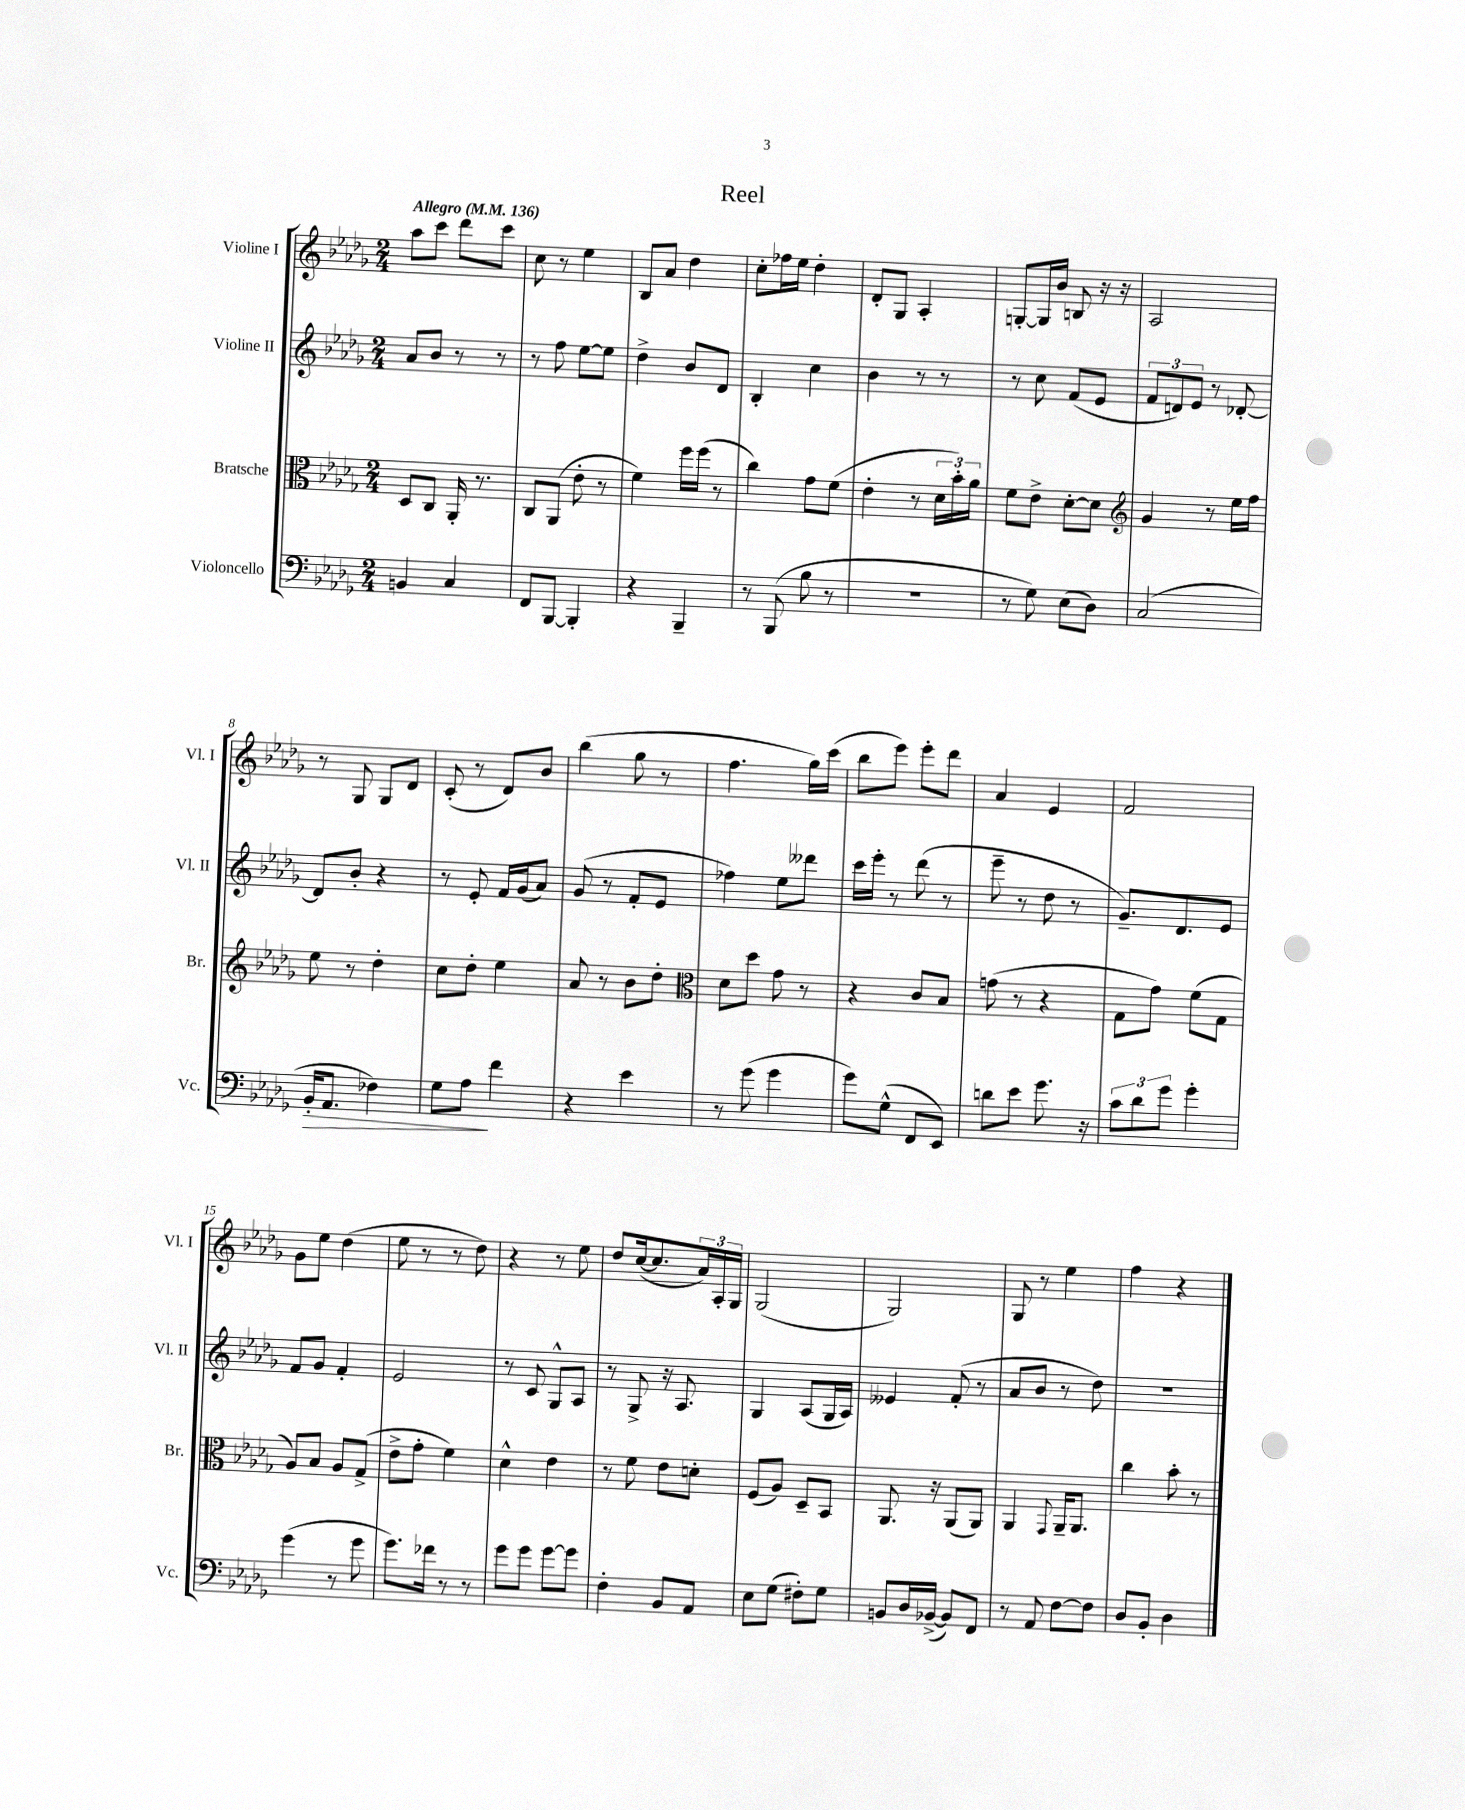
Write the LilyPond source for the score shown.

\header { title = "Reel" }
<<
\new StaffGroup <<
\new Staff = "s0" \with { instrumentName = "Violine I" shortInstrumentName = "Vl. I" } {
    \clef treble \key des \major \numericTimeSignature \time 2/4 \tempo "Allegro" 4 = 136
    aes''8 c'''8 des'''8 c'''8 |
    c''8 r8 ees''4 |
    bes8 aes'8 des''4 |
    c''8-. fes''16 ees''16 des''4-. |
    des'8-. ges8 aes4-. |
    g8~-. g16 bes'16 b8 r16 r16 |
    aes2 |
    r8 ges8 ges8 des'8 |
    c'8-.( r8 des'8) bes'8 |
    bes''4( ges''8 r8 |
    f''4. ges''16) c'''16( |
    bes''8 ees'''8) ees'''8-. des'''8 |
    aes'4 ees'4 |
    f'2 |
    ges'8 ees''8 des''4( |
    ees''8 r8 r8 des''8) |
    r4 r8 ees''8 |
    des''8 c''16~( c''8. \tuplet 3/2 { aes'16) aes16-. ges16 } |
    ges2( |
    ges2) |
    ges8 r8 ees''4 |
    f''4 r4 \bar "|." |
}
\new Staff = "s1" \with { instrumentName = "Violine II" shortInstrumentName = "Vl. II" } {
    \clef treble \key des \major \numericTimeSignature \time 2/4
    aes'8 bes'8 r8 r8 |
    r8 f''8 ees''8~ ees''8 |
    des''4-> bes'8 des'8 |
    bes4-. c''4 |
    bes'4 r8 r8 |
    r8 c''8 f'8( ees'8 |
    \tuplet 3/2 { f'8 d'8) ees'8 } r8 des'8~-. |
    des'8 bes'8-. r4 |
    r8 ees'8-. f'16 ges'16( aes'8) |
    ges'8( r8 f'8-. ees'8 |
    fes''4) ees''8 deses'''8 |
    c'''16 ees'''16-. r8 des'''8( r8 |
    ees'''8-- r8 des''8 r8 |
    ges'8.--) des'8. ees'8 |
    f'8 ges'8 f'4-. |
    ees'2 |
    r8 c'8 ges8-^ aes8 |
    r8 ges8-> r16 aes8. |
    ges4 aes8( ges16 aes16) |
    eeses'4 f'8-.( r8 |
    aes'8 bes'8 r8 des''8) |
    R2 \bar "|." |
}
\new Staff = "s2" \with { instrumentName = "Bratsche" shortInstrumentName = "Br." } {
    \clef alto \key des \major \numericTimeSignature \time 2/4
    des8 c8 aes,16-. r8. |
    c8 aes,8( ees'8-. r8 |
    f'4) f''16 f''16( r8 |
    c''4) ges'8 f'8( |
    ees'4-. r8 \tuplet 3/2 { des'16 bes'16-.) aes'16 } |
    f'8 ees'8-> des'8~-. des'8 |
    \clef treble ges'4 r8 ees''16 f''16 |
    ees''8 r8 des''4-. |
    c''8 des''8-. ees''4 |
    aes'8 r8 bes'8 des''8-. |
    \clef alto des'8 des''8 ges'8 r8 |
    r4 c'8 bes8 |
    g'8( r8 r4 |
    ges8 ges'8) f'8( ges8 |
    aes8) bes8 aes8 ges8->( |
    ees'8-> ges'8-. f'4) |
    des'4-^ ees'4 |
    r8 f'8 ees'8 d'8-. |
    f8( aes8) des8-- bes,8 |
    aes,8. r16 aes,8( aes,8) |
    aes,4 \appoggiatura { ges,8 } aes,16-- aes,8. |
    c''4 bes'8-. r8 \bar "|." |
}
\new Staff = "s3" \with { instrumentName = "Violoncello" shortInstrumentName = "Vc." } {
    \clef bass \key des \major \numericTimeSignature \time 2/4
    b,4 c4 |
    f,8 bes,,8~ bes,,4-. |
    r4 bes,,4-- |
    r8 bes,,8( bes8 r8 |
    r2 |
    r8 ges8) ees8( des8) |
    c2( |
    bes,16-.\> aes,8. fes4) |
    ges8 aes8\! f'4 |
    r4 ees'4 |
    r8 ges'8( ges'4 |
    ges'8) ges8-^( f,8 ees,8) |
    d'8 ees'8 ges'8. r16 |
    \tuplet 3/2 { c'8 des'8 ges'8 } ges'4-. |
    ges'4( r8 ges'8 |
    ges'8.) fes'16 r8 r8 |
    ges'8 ges'8 ges'8~ ges'8 |
    f4-. bes,8 aes,8 |
    ees8 ges8( fis8-.) ges8 |
    b,8 des16 bes,16~->( bes,8) f,8 |
    r8 aes,8 f8~ f8 |
    des8 bes,8-. des4 \bar "|." |
}
>>
>>
